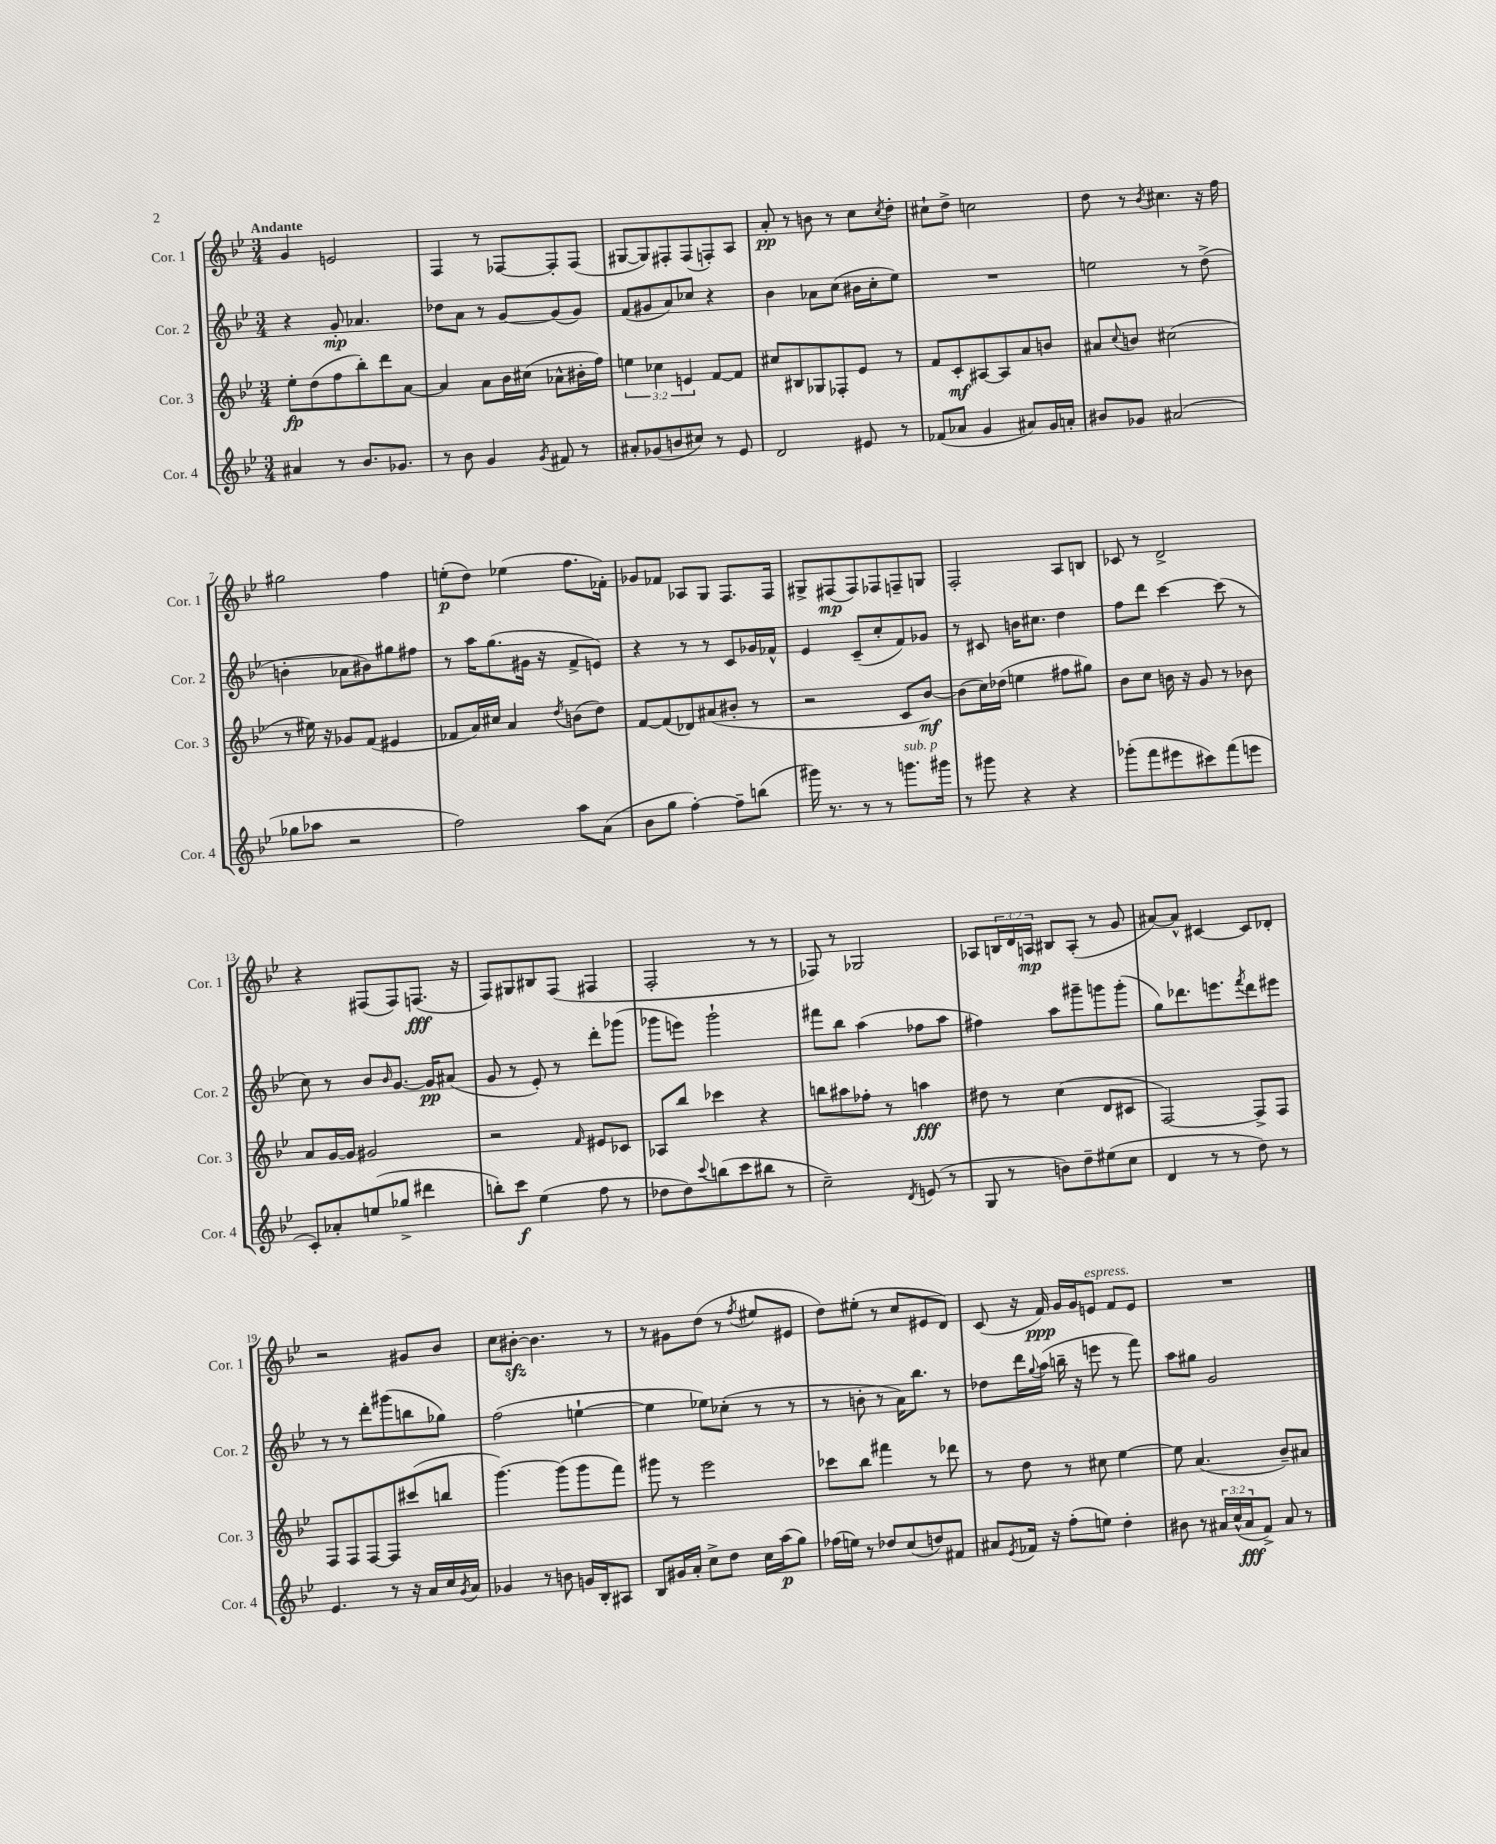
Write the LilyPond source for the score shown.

<<
\new StaffGroup <<
\new Staff = "s0" \with { instrumentName = "Cor. 1" shortInstrumentName = "Cor. 1" } {
    \clef treble \key bes \major \numericTimeSignature \time 3/4 \override Staff.TupletNumber.text = #tuplet-number::calc-fraction-text \tempo "Andante"
    g'4 e'2 |
    f4 r8 fes8~ fes8-. fes8( |
    gis8~ gis8) fis8-. fis8( f8-.) a8 |
    a'8-.\pp r8 b'8 r8 c''8 \acciaccatura { c''8 } d''8-. |
    cis''8-! d''8-> c''2 |
    d''8 r8 \acciaccatura { bes'8 } cis''4. r16 f''16 |
    gis''2 f''4 |
    e''8-.\p( d''8) ees''4( f''8. fes'16-.) |
    ges'8 fes'8 aes8 g8 f8. f16 |
    gis8-> fis8\mp( fis8) fes8 f8-- g8 |
    f2-. a8 b8 |
    ces'8 r8 d'2-> |
    r4 fis8( fis8) f8.\fff( r16 |
    f8) gis8 bis8 f8( fis4 |
    f2-. r8 r8 |
    fes8) r8 ges2 |
    aes8 \tuplet 3/2 { b16 d'16 a16\mp } bis8 a8-.( r8 g'8 |
    ais'8~) ais'8-^ cis'4~ cis'8 des'8-. |
    r2 gis'8 bes'8 |
    c''8 bis'8~-.\sfz bis'4. r8 |
    r8 gis'8 d''8( r8 \acciaccatura { f''8 } eis''8 eis'8 |
    d''8) eis''8-.( r8 c''8 eis'8 d'8) |
    c'8( r16 f'16\ppp) g'16 g'16 e'8^\markup { \italic "espress." } f'8 e'8 |
    R2. \bar "|." |
}
\new Staff = "s1" \with { instrumentName = "Cor. 2" shortInstrumentName = "Cor. 2" } {
    \clef treble \key bes \major \numericTimeSignature \time 3/4
    r4 g'8-.\mp aes'4. |
    des''8 a'8 r8 g'8~ g'8( g'8) |
    f'8( gis'8 a'8) ces''8 r4 |
    bes'4 aes'8 c''8( bis'16 c''16-. ees''8) |
    R2. |
    e''2 r8 d''8->( |
    b'4-. aes'8 bis'8) gis''8 fis''8 |
    r8 a''16 g''8.( gis'16 r16 f'8-> e'8) |
    r4 r8 r8 c'8 ges'16 fes'16-^ |
    ees'4 c'8--( c''8-. f'8) ges'8 |
    r8 cis'8 b'16 cis''8. d''4 |
    f''8 d'''8 c'''4~ c'''8( r8 |
    c''8) r8 bes'8 \grace { bes'16 } g'8.~ g'16\pp ais'8( |
    g'8 r8 ees'8-.) r8 d'''8-. ges'''8( |
    ges'''8 e'''8) ges'''2-! |
    fis'''8 bes''8 a''4( fes''8 a''8 |
    fis''4) a''8 gis'''8-- g'''8 g'''8-.( |
    g''8) des'''8. e'''8. \acciaccatura { f'''8 } des'''8 eis'''8 |
    r8 r8 d'''8-. gis'''8( b''8 ges''8) |
    f''2( e''4~-! |
    e''4 ees''8) ces''8-.( r8 r8 |
    r8 b'8-. r8 a'16) bes''8. r8 |
    des''8 d'''16 \appoggiatura { g''8 } a''16( b''16-- r16 e'''8 r8 f'''8) |
    a''8 gis''8 g'2 \bar "|." |
}
\new Staff = "s2" \with { instrumentName = "Cor. 3" shortInstrumentName = "Cor. 3" } {
    \clef treble \key bes \major \numericTimeSignature \time 3/4 \override Staff.TupletNumber.text = #tuplet-number::calc-fraction-text
    ees''8-.\fp d''8( f''8 bes''8-.) d'''8 a'8~ |
    a'4 a'8 bes'16 cis''16( aes'8-^ bis'16-. f''16) |
    \tuplet 3/2 { e''4 ces''4 e'4 } f'8~ f'8 |
    cis''8 bis8 ges8 fes8-. ees'8 r8 |
    f'8 c'8-.\mf ais8~ ais8 a'8 b'8 |
    ais'8 \appoggiatura { c''8 } b'8 cis''2( |
    r8 eis''16) r16 ges'8 f'8( eis'4 |
    fes'8 a'16) cis''16 a'4 \acciaccatura { d''8 } b'8( d''8) |
    f'8~ f'8( des'8) ais'8( bis'8-. r8 |
    r2 c'8 bes'8~\mf) |
    bes'8( c''16) des''16( e''4 fis''8 gis''8) |
    bes'8 c''8 b'16 r16 g'8 r8 bes'8 |
    a'8 g'16~ g'16 gis'2 |
    r2 \grace { f'16 } eis'8 ces'8 |
    aes8 bes''8 ces'''4 r4 |
    b''8 ais''8 fes''8-. r8 a''4\fff |
    dis''8 r8 c''4( d'8 cis'8 |
    f2~) f8-> f8 |
    f8 f8 f8~ f8 cis'''8( b''8 |
    g'''4.~) g'''8( g'''8 f'''8) |
    gis'''8 r8 ees'''2 |
    ces'''8 bes''8 fis'''4 r8 des'''8 |
    r8 d''8 r8 cis''8 ees''4~ |
    ees''8 a'4.( bes'8--) ais'8 \bar "|." |
}
\new Staff = "s3" \with { instrumentName = "Cor. 4" shortInstrumentName = "Cor. 4" } {
    \clef treble \key bes \major \numericTimeSignature \time 3/4 \override Staff.TupletNumber.text = #tuplet-number::calc-fraction-text
    ais'4 r8 bes'8. ges'8. |
    r8 bes'8 g'4 \acciaccatura { g'8 } fis'8 r8 |
    ais'8-. ges'8( b'8 cis''8) r8 ees'8 |
    d'2 eis'8 r8 |
    fes'8( aes'8 g'4 ais'8) g'16 a'16-. |
    bis'8 ges'8 ais'2( |
    ges''8 aes''8 r2 |
    f''2) a''8 a'8( |
    bes'8 g''8 f''4~-.) f''8-- b''8( |
    gis'''16) r8. r8 r8 g'''8.^\markup { \italic "sub. p" } gis'''16 |
    r8 gis'''8 r4 r4 |
    ges'''8-.( f'''8 eis'''8 cis'''8) f'''8( e'''8 |
    c'8-.) aes'8-. e''8( ges''8-> dis'''4 |
    b''8-.) c'''8\f ees''4( f''8 r8 |
    des''8 des''8) \appoggiatura { c'''8 } b''8( c'''8 bis''8 r8 |
    c''2--) \acciaccatura { d'8 } e'8( r8 |
    g8 r8 b'8) d''8-- eis''8( c''8 |
    d'4 r8 r8 d''8) r8 |
    ees'4. r8 r16 a'16 c''16 \acciaccatura { g'8 } a'16 |
    ges'4 r8 b'8 g'16 bes16-. ais8 |
    bes8 gis'16 a'16-. c''8-> d''8 c''16 a''16\p( g''8) |
    fes''16( e''16) r8 des''8 c''8( d''8) fis'8 |
    ais'8 \acciaccatura { ees'8 } fes'16 r16 f''8-.( e''8) d''4-. |
    bis'8 r8 \tuplet 3/2 { ais'16 c''16-^( ais'16\fff } f'8->) ais'8 r8 \bar "|." |
}
>>
>>
